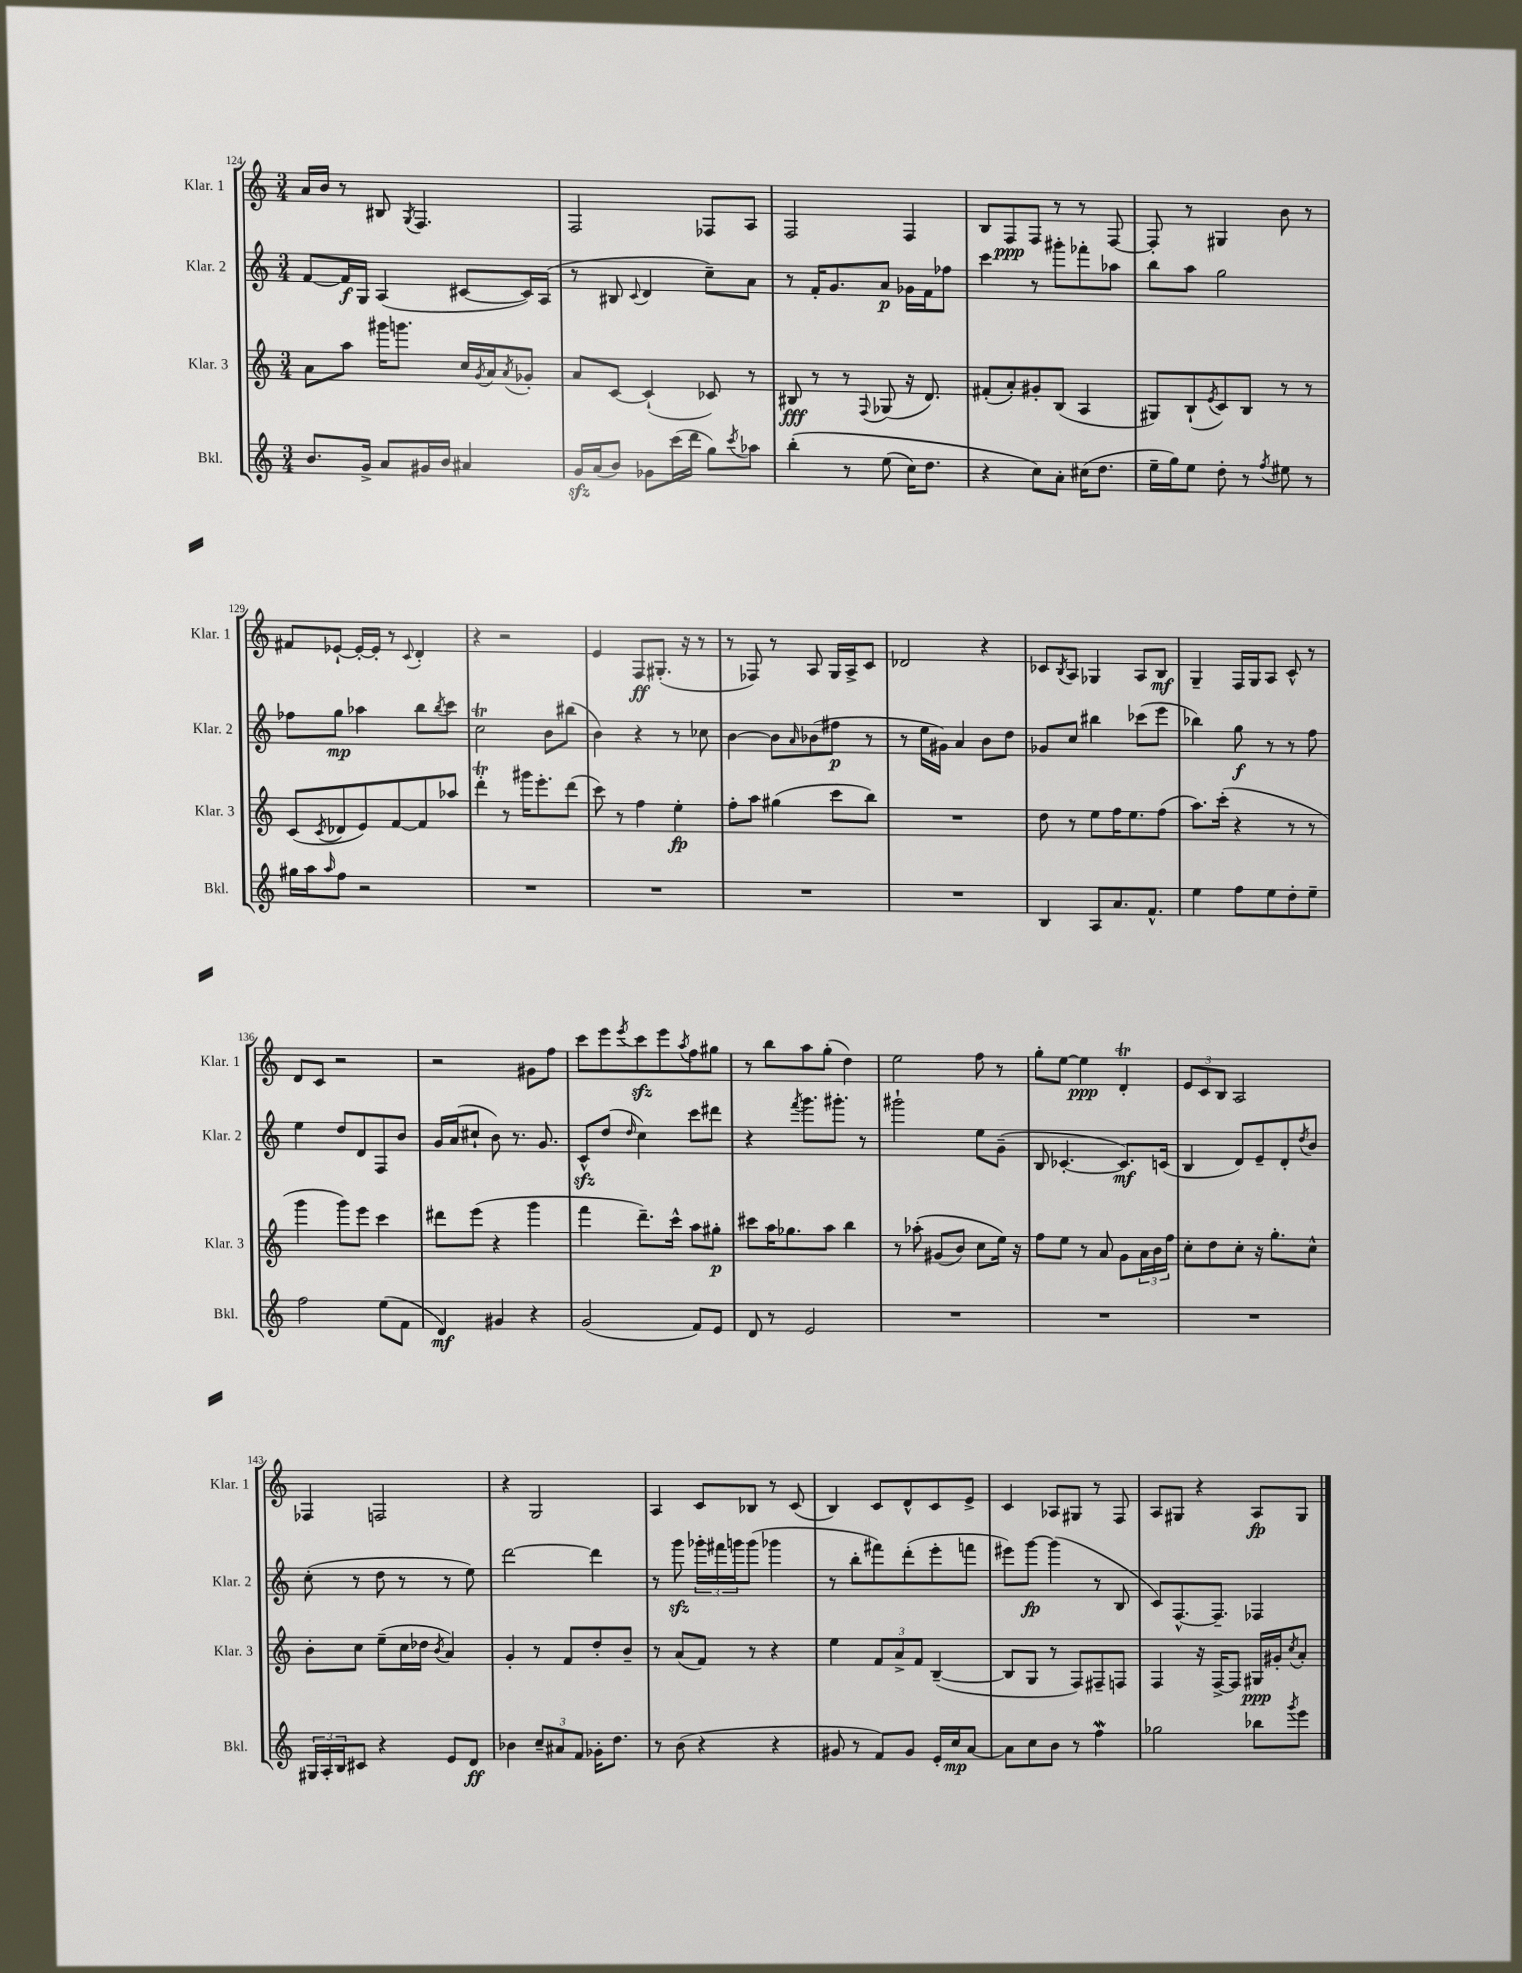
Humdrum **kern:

**kern	**dynam	**kern	**dynam	**kern	**dynam	**kern	**dynam
*part4	*part4	*part3	*part3	*part2	*part2	*part1	*part1
*staff4	*staff4	*staff3	*staff3	*staff2	*staff2	*staff1	*staff1
*I"Bkl.	*	*I"Klar. 3	*	*I"Klar. 2	*	*I"Klar. 1	*
*I'Bkl.	*	*I'Klar. 3	*	*I'Klar. 2	*	*I'Klar. 1	*
*clefG2	*	*clefG2	*	*clefG2	*	*clefG2	*
*k[]	*	*k[]	*	*k[]	*	*k[]	*
*M3/4	*	*M3/4	*	*M3/4	*	*M3/4	*
=124	=124	=124	=124	=124	=124	=124	=124
8.b/L	.	8a\L	.	[8f/L	.	16a/LL	.
.	.	.	.	.	.	16b/JJ	.
.	.	8aa\J	.	16f/L]	f	8r	.
16g^/Jk	.	.	.	16G/JJ	.	.	.
8a/L	.	16ggg#X\KL	.	(4A/	.	8B#X/	.
.	.	8.gggn\J	.	.	.	.	.
.	.	.	.	.	.	8qG/	.
16g#X/L	.	.	.	.	.	4.F/	.
16b/JJ	.	.	.	.	.	.	.
4a#X/	.	16cc/LL	.	[8c#X/L	.	.	.
.	.	8qg/	.	.	.	.	.
.	.	16a/J	.	.	.	.	.
.	.	8qa/	.	.	.	.	.
.	.	8g-X'/J	.	16c#/L])	.	.	.
.	.	.	.	(16A/JJ	.	.	.
=125	=125	=125	=125	=125	=125	=125	=125
16gzz/LL	.	8a/L	.	8r	.	2F/	.
(16a/J	.	.	.	.	.	.	.
8b/J)	.	[8c/J	.	8B#X/	.	.	.
.	.	.	.	8qqc/	.	.	.
8g-X\L	.	(4c`/]	.	4d/	.	.	.
(16ccc\L	.	.	.	.	.	.	.
16ddd\JJ	.	.	.	.	.	.	.
8gg\L)	.	8c-X/)	.	8cc~\L)	.	8F-X/L	.
8qccc/	.	.	.	.	.	.	.
8aa-X\J	.	8r	.	8a\J	.	8A/J	.
=126	=126	=126	=126	=126	=126	=126	=126
(4bb'\	.	8B#X/	fff	8r	.	2F/	.
.	.	8r	.	16f'/KL	.	.	.
.	.	.	.	8.g/	.	.	.
8r	.	8r	.	.	.	.	.
.	.	8qqF/	.	.	.	.	.
(8ee\	.	(8G-X/	.	8a/J	p	.	.
16cc\KL)	.	16r	.	16g-X\LL	.	4F/	.
8.dd\J	.	8.d/)	.	16f\J	.	.	.
.	.	.	.	8ff-X\J	.	.	.
=127	=127	=127	=127	=127	=127	=127	=127
4r	.	(8f#X'/L	.	4ccc\	.	8B/L	.
.	.	8a'/)	.	.	.	8F/	ppp
8cc\L)	.	8g#X'/	.	8r	.	8F/J	.
8a'\J	.	(8B/J	.	8ggg#X'\L	.	8r	.
(16cc#X\KL	.	4A/	.	8fff-X'\	.	8r	.
8.dd\J	.	.	.	.	.	.	.
.	.	.	.	8aa-X\J	.	[8F/	.
=128	=128	=128	=128	=128	=128	=128	=128
16ee~\LL	.	8G#X/L)	.	8bb\L	.	8F'/]	.
16gg\J)	.	.	.	.	.	.	.
8ee\J	.	(8B`/	.	8aa\J	.	8r	.
.	.	8qe/	.	.	.	.	.
8dd'\	.	8c/)	.	2gg\	.	4G#X/	.
8r	.	8B/J	.	.	.	.	.
8qff/	.	.	.	.	.	.	.
8ee#X\	.	8r	.	.	.	8b\	.
8r	.	8r	.	.	.	8r	.
!!LO:LB:g=z
=129	=129	=129	=129	=129	=129	=129	=129
16gg#X\LL	.	(8c/L	.	8ff-X\L	.	8f#X/L	.
16aa\J	.	.	.	.	.	.	.
16qqaa/	.	8qc/	.	.	.	.	.
8ff\J	.	8d-X/	.	8gg\J	mp	[8e-X`/J	.
2r	.	8e/)	.	4aa-X\	.	16e-'/LL_	.
.	.	.	.	.	.	16e-'/JJ]	.
.	.	[8f/	.	.	.	8r	.
.	.	.	.	.	.	8qqc/	.
.	.	8f/]	.	8bb\L	.	4d'/	.
.	.	.	.	8qbb/	.	.	.
.	.	8aa-X/J	.	8ccc\J	.	.	.
=130	=130	=130	=130	=130	=130	=130	=130
2.r	.	4dddT'\	.	2ccT\	.	4r	.
.	.	8r	.	.	.	2r	.
.	.	16ggg#X\KL	.	.	.	.	.
.	.	8.eee'\	.	.	.	.	.
.	.	.	.	8b\L	.	.	.
.	.	(8ddd\J	.	(8bb#X\J	.	.	.
=131	=131	=131	=131	=131	=131	=131	=131
2.r	.	8ccc\)	.	4b\)	.	4e/	.
.	.	8r	.	.	.	.	.
.	.	4ff\	.	4r	.	8F/L	ff
.	.	.	.	.	.	(8.G#X'/J	.
.	.	4ee'\	fp	8r	.	.	.
.	.	.	.	.	.	16r	.
.	.	.	.	8cc-X\	.	8r	.
=132	=132	=132	=132	=132	=132	=132	=132
2.r	.	8ff'\L	.	[4b\	.	8r	.
.	.	8aa\J	.	.	.	8F-X/)	.
.	.	(4gg#X\	.	8b\L]	.	8r	.
.	.	.	.	16qqa/	.	.	.
.	.	.	.	(8b-X\	.	8A/	.
.	.	8ccc\L	.	8ff#X\J	p	16G/LL	.
.	.	.	.	.	.	16A^/J	.
.	.	8bb\J)	.	8r	.	8c/J	.
=133	=133	=133	=133	=133	=133	=133	=133
2.r	.	2.r	.	8r	.	2d-X/	.
.	.	.	.	16ee\LL	.	.	.
.	.	.	.	16g#X\JJ)	.	.	.
.	.	.	.	4a/	.	.	.
.	.	.	.	8b\L	.	4r	.
.	.	.	.	8dd\J	.	.	.
=134	=134	=134	=134	=134	=134	=134	=134
4B/	.	8dd\	.	8g-X/L	.	8c-X/L	.
.	.	.	.	.	.	8qB/	.
.	.	8r	.	8cc/J	.	8A/J	.
8A/L	.	8ee\L	.	4bb#X\	.	4G-X/	.
8.a/	.	16ff\K	.	.	.	.	.
.	.	8.ee\	.	.	.	.	.
.	.	.	.	(8ccc-X\L	.	8A/L	.
8.f^^/J	.	.	.	.	.	.	.
.	.	(8ff\J	.	8eee\J	.	8B/J	mf
=135	=135	=135	=135	=135	=135	=135	=135
4ee\	.	8.aa\L)	.	4bb-X\)	.	4G~/	.
.	.	(16ccc'\Jk	.	.	.	.	.
8ff\L	.	4r	.	8gg\	f	16F/LL	.
.	.	.	.	.	.	16G/J	.
8ee\	.	.	.	8r	.	8A/J	.
8dd'\	.	8r	.	8r	.	8c^^/	.
8ee~\J	.	8r	.	8ff\	.	8r	.
!!LO:LB:g=z
=136	=136	=136	=136	=136	=136	=136	=136
2ff\	.	4ggg\	.	4ee\	.	8d/L	.
.	.	.	.	.	.	8c/J	.
.	.	8ggg\L)	.	8dd/L	.	2r	.
.	.	8eee\J	.	8d/	.	.	.
(8ee\L	.	4ccc\	.	8F/	.	.	.
8f\J	.	.	.	8b/J	.	.	.
=137	=137	=137	=137	=137	=137	=137	=137
4d/)	mf	8ddd#X\L	.	16g/LL	.	2r	.
.	.	.	.	(16a/J	.	.	.
.	.	(8eee\J	.	8cc#X`/J	.	.	.
4g#X/	.	4r	.	8b\)	.	.	.
.	.	.	.	8.r	.	.	.
4r	.	4ggg\	.	.	.	8g#X\L	.
.	.	.	.	8.g/	.	.	.
.	.	.	.	.	.	8ff\J	.
=138	=138	=138	=138	=138	=138	=138	=138
(2g/	.	4fff\	.	8czz^^/L	.	8ccc\L	.
.	.	.	.	(8dd/J	.	8eee\	.
.	.	.	.	16qqdd/	.	8qeee/	.
.	.	8.ddd~\L)	.	4cc\)	.	8ccczz\	.
.	.	.	.	.	.	8eee\	.
.	.	16ccc^^\Jk	.	.	.	.	.
.	.	.	.	.	.	8qaa/	.
8f/L)	.	8aa\L	.	8ccc\L	.	8ff\	.
8e/J	.	8gg#X'\J	p	8ddd#X\J	.	8gg#X\J	.
=139	=139	=139	=139	=139	=139	=139	=139
8d/	.	8ccc#X\L	.	4r	.	8r	.
8r	.	16aa\K	.	.	.	8bb\L	.
.	.	8.gg-X\	.	.	.	.	.
.	.	.	.	8qfff/	.	.	.
2e/	.	.	.	8.ggg\L	.	8aa\	.
.	.	8aa\J	.	.	.	(8gg'\J	.
.	.	.	.	8.ggg#X'\J	.	.	.
.	.	4bb\	.	.	.	4dd\)	.
.	.	.	.	8r	.	.	.
=140	=140	=140	=140	=140	=140	=140	=140
2.r	.	8r	.	2ggg#X`\	.	2ee\	.
.	.	(8aa-X'\	.	.	.	.	.
.	.	(8g#X/L	.	.	.	.	.
.	.	8b/J)	.	.	.	.	.
.	.	8cc\L	.	8ee\L	.	8ff\	.
.	.	16ee\Jk)	.	(8g~\J	.	8r	.
.	.	16r	.	.	.	.	.
=141	=141	=141	=141	=141	=141	=141	=141
2.r	.	8ff\L	.	8B/	.	8gg'\L	.
.	.	8ee\J	.	[4.c-X'/	.	[8ee\J	.
.	.	8r	.	.	.	4ee\]	ppp
.	.	8a/	.	.	.	.	.
.	.	8g\L	.	8.c-/L])	mf	4dT'/	.
.	.	24a\L	.	.	.	.	.
.	.	24b\	.	.	.	.	.
.	.	.	.	(16cn/Jk	.	.	.
.	.	24ff\JJ	.	.	.	.	.
=142	=142	=142	=142	=142	=142	=142	=142
2.r	.	8cc'\L	.	4B/	.	12e/L	.
.	.	.	.	.	.	12c/	.
.	.	8dd\	.	.	.	.	.
.	.	.	.	.	.	12B/J	.
.	.	8cc'\J	.	8d/L)	.	2A/	.
.	.	16r	.	8e~/	.	.	.
.	.	8.gg'\L	.	.	.	.	.
.	.	.	.	8d'/	.	.	.
.	.	.	.	8qdd/	.	.	.
.	.	8cc^^\J	.	8b/J	.	.	.
!!LO:LB:g=z
=143	=143	=143	=143	=143	=143	=143	=143
24G#X/LL	.	8b'\L	.	(8cc'\	.	4F-X/	.
24A'/	.	.	.	.	.	.	.
24B/J	.	.	.	.	.	.	.
8c#X/J	.	8cc\J	.	8r	.	.	.
4r	.	(8ee~\L	.	8dd\	.	2Fn/	.
.	.	16cc\L	.	8r	.	.	.
.	.	16dd-X\JJ	.	.	.	.	.
.	.	8qb/	.	.	.	.	.
8e/L	.	4a/)	.	8r	.	.	.
8d/J	ff	.	.	8ee\)	.	.	.
=144	=144	=144	=144	=144	=144	=144	=144
4b-X\	.	4g'/	.	[2ddd\	.	4r	.
12cc~/L	.	8r	.	.	.	2G/	.
12a#X/	.	.	.	.	.	.	.
.	.	8f/L	.	.	.	.	.
12f/J	.	.	.	.	.	.	.
16g-X'\KL	.	8dd'/	.	4ddd\]	.	.	.
8.dd\J	.	.	.	.	.	.	.
.	.	8b~/J	.	.	.	.	.
=145	=145	=145	=145	=145	=145	=145	=145
8r	.	8r	.	8r	.	4A/	.
(8b\	.	(8a/L	.	8gggzz\	.	.	.
4r	.	8f/J)	.	24ggg-X'\LL	.	8c/L	.
.	.	.	.	24fff#X\	.	.	.
.	.	.	.	24gggn\J	.	.	.
.	.	8r	.	(8ggg\J	.	8B-X/J	.
4r	.	4r	.	4ggg-X\	.	8r	.
.	.	.	.	.	.	(8c/	.
=146	=146	=146	=146	=146	=146	=146	=146
8g#X/	.	4ee\	.	8r	.	4B/)	.
8r	.	.	.	8bb'\L	.	.	.
8f/L)	.	12f/L	.	8fff#X\)	.	8c/L	.
.	.	12a^/	.	.	.	.	.
8g#/J	.	.	.	(8ddd'\	.	8d^^/	.
.	.	12f/J	.	.	.	.	.
16e'/LL	.	([4B~/	.	8eee'\	.	8c/	.
16cc/J	mp	.	.	.	.	.	.
[8a/J	.	.	.	8fffn\J	.	8e^/J	.
=147	=147	=147	=147	=147	=147	=147	=147
8a\L]	.	8B/L]	.	8eee#X\L)	.	4c/	.
8cc\	.	8G/J	.	[8ggg\J	fp	.	.
8b\J	.	8r	.	(4ggg\]	.	8A-X/L	.
8r	.	8F/L)	.	.	.	8G#X/J	.
4ffw\	.	8F#X~/	.	8r	.	8r	.
.	.	8Fn/J	.	8B/	.	8F/	.
=148	=148	=148	=148	=148	=148	=148	=148
2gg-X\	.	4F/	.	8c/L)	.	8A/L	.
.	.	.	.	[8.F^^/	.	8G#X/J	.
.	.	16r	.	.	.	4r	.
.	.	[16F^/KL	.	8.F~/J]	.	.	.
.	.	8F/J]	.	.	.	.	.
8bb-X\L	.	16G#X/LL	ppp	4F-X/	.	8A/L	fp
.	.	16g#X'/J	.	.	.	.	.
8qggg/	.	8qcc/	.	.	.	.	.
8eee\J	.	8a'/J	.	.	.	8G#/J	.
==	==	==	==	==	==	==	==
*-	*-	*-	*-	*-	*-	*-	*-
